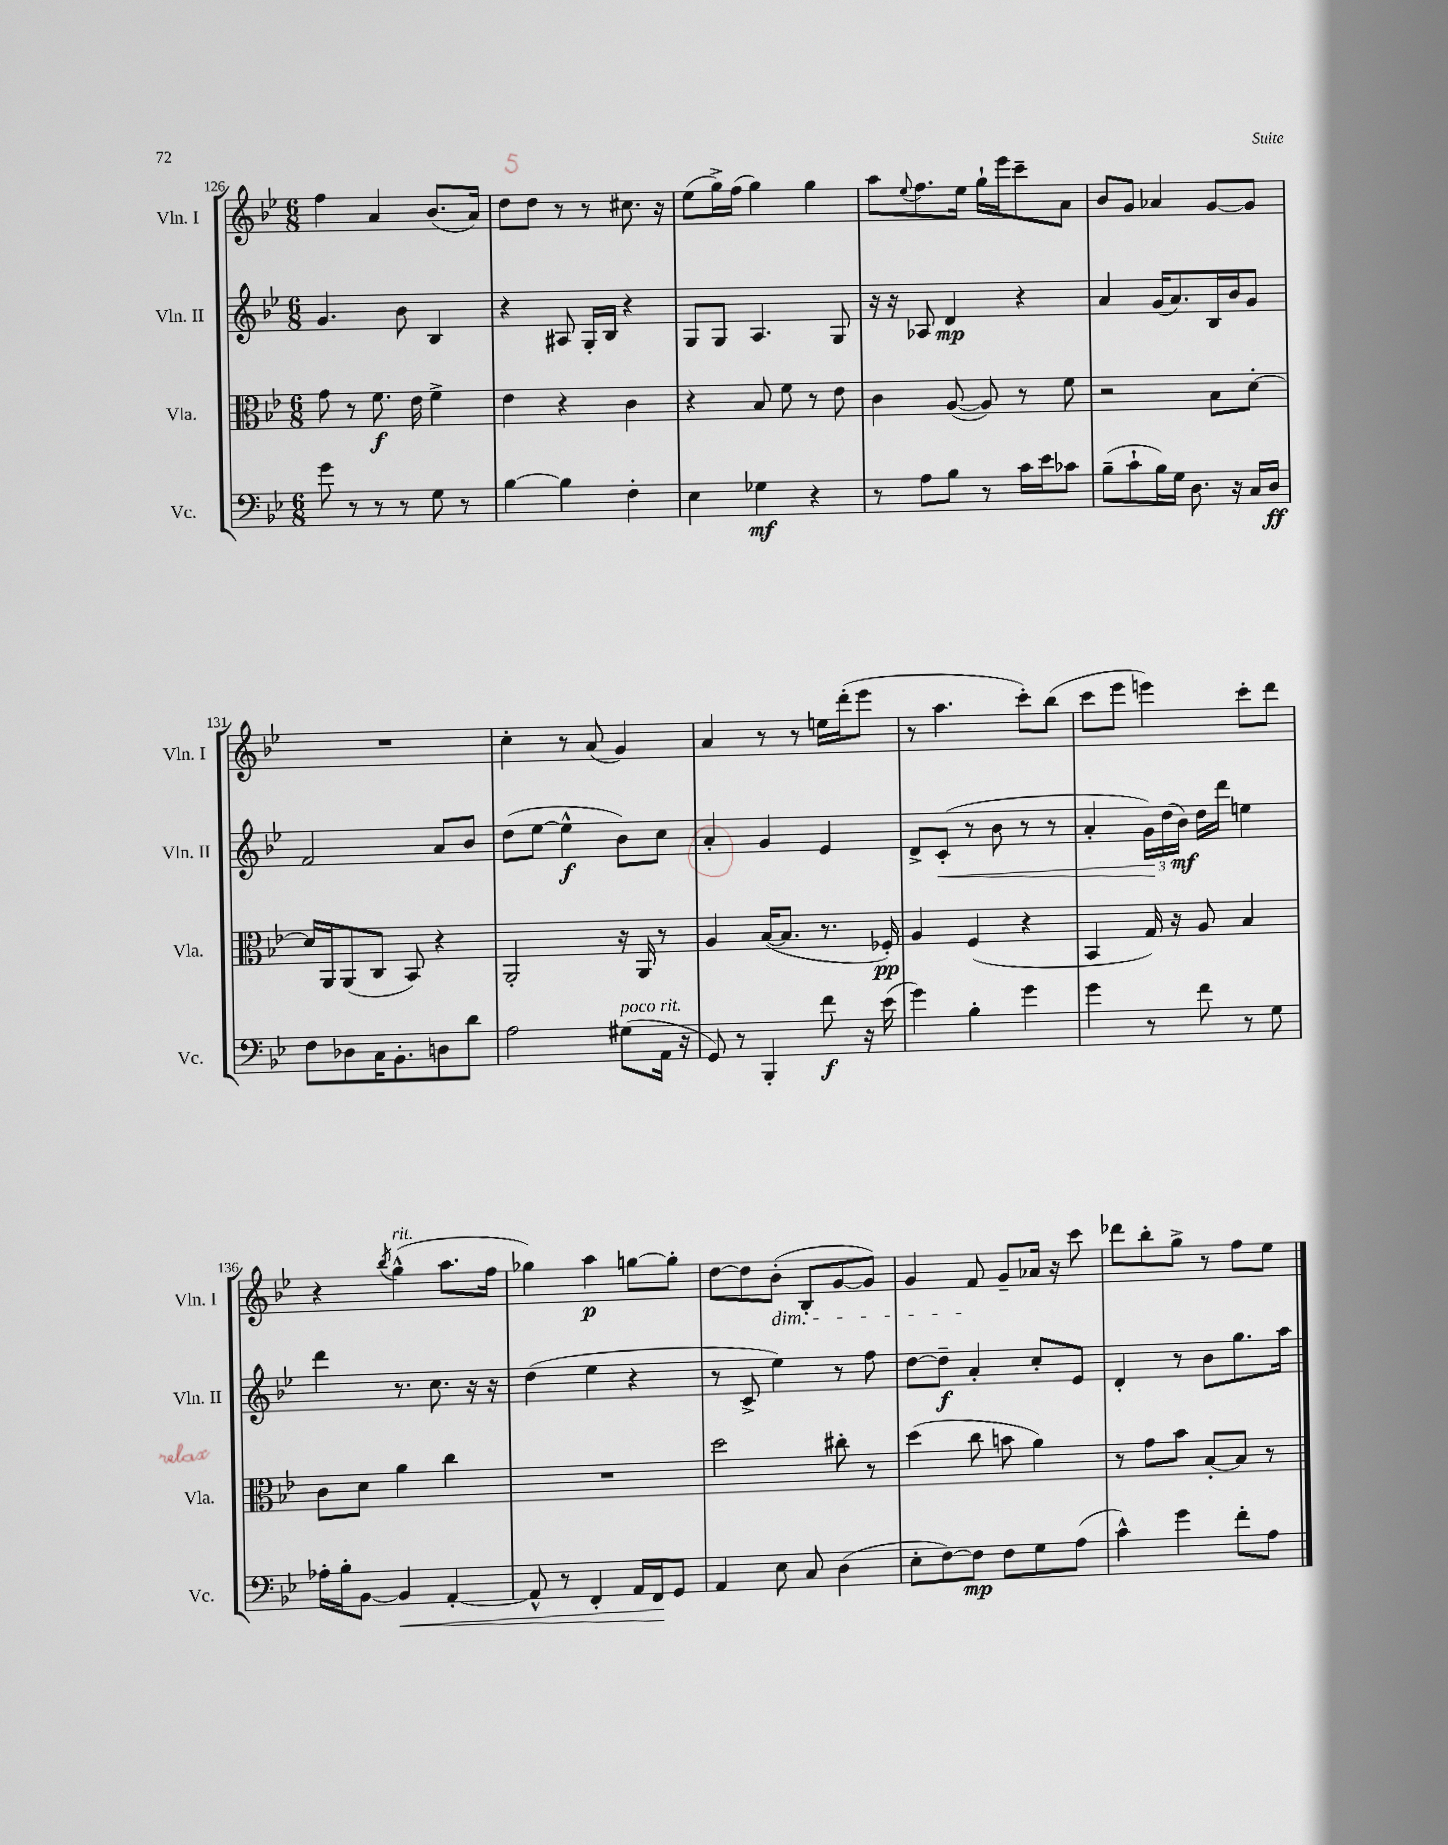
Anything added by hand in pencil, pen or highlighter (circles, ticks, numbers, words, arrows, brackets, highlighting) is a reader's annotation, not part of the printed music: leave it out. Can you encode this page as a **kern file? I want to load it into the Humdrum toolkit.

**kern	**kern	**kern	**kern
*staff4	*staff3	*staff2	*staff1
*clefF4	*clefC3	*clefG2	*clefG2
*k[b-e-]	*k[b-e-]	*k[b-e-]	*k[b-e-]
*M6/8	*M6/8	*M6/8	*M6/8
8g	8g	4.g	4ff
8r	8r	.	.
8r	8.f	.	4a
8r	.	8b-	.
.	16e-	.	.
8G	4f^	4B-	(8.b-
8r	.	.	.
.	.	.	16a)
=	=	=	=
[4B-	4e-	4r	8dd
.	.	.	8dd
4B-]	4r	8A#	8r
.	.	16G'	8r
.	.	16B-	.
4F'	4c	4r	8.cc#
.	.	.	16r
=	=	=	=
4E-	4r	8G	(8ee-
.	.	8G	16gg^)
.	.	.	(16ff
4G-	8B-	4.A	4gg)
.	8f	.	.
4r	8r	.	4gg
.	8e-	8G	.
=	=	=	=
8r	4c	16r	8aa
.	.	16r	.
.	.	.	8qqee-
8A	.	8A-	8.ff
8B-	([8A	4d	.
.	.	.	16ee-
8r	8A])	.	16gg`
.	.	.	16eee-
16c	8r	4r	8ccc~
16e-	.	.	.
8c-	8f	.	8a
=	=	=	=
(8B-~	2r	4a	8b-
8c`	.	.	8g
16B-)	.	(16g	4a-
16G	.	8.a)	.
8.D	.	.	.
.	8B-	16B-	[8g
16r	.	16b-	.
16C	[8d'	8g	8g]
16D	.	.	.
=	=	=	=
8F	16d]	2f	2.r
.	16AA	.	.
8D-	(8AA	.	.
16C	8C	.	.
8.BB-'	.	.	.
.	8BB-)	.	.
8D	4r	8a	.
8d	.	8b-	.
=	=	=	=
2A	2AA'	(8dd	4cc'
.	.	[8ee-	.
.	.	4ee-^^]	8r
.	.	.	(8a
(8G#	16r	8b-)	4g)
.	16AA	.	.
16AA	8r	8cc	.
16r	.	.	.
=	=	=	=
8GG)	4A	4a'	4a
8r	.	.	.
4BBB-'	([16B-	4g	8r
.	8.B-]	.	.
.	.	.	8r
8f	8.r	4e-	16ee
.	.	.	(16ddd'
16r	.	.	8eee-
(16e-	16F-')	.	.
=	=	=	=
4g)	4A	8d^	8r
.	.	(8c'	4.aa
4B-'	(4F	8r	.
.	.	8b-	.
4g	4r	8r	8ccc')
.	.	8r	(8bb-
=	=	=	=
4g	4BB-	4a'	8ccc
.	.	.	8eee-
8r	16G)	24g)	4eee)
.	.	(24dd	.
.	16r	.	.
.	.	24b-)	.
8f	8A	16dd	.
.	.	16ddd	.
8r	4B-	4ee	8ccc'
8G	.	.	8ddd
=	=	=	=
16A-'	8c	4ddd	4r
16B-'	.	.	.
[8BB-	8d	.	.
.	.	.	8qbb-
4BB-]	4a	8.r	(4gg^^
.	.	8.cc	.
[4AA'	4cc	.	8.aa
.	.	16r	.
.	.	16r	16ff
=	=	=	=
8AA^^]	2.r	(4dd	4gg-)
8r	.	.	.
4FF'	.	4ee-	4aa
16AA	.	4r	[8gg
16FF	.	.	.
8GG	.	.	8gg']
=	=	=	=
4AA	2dd	8r	[8dd
.	.	8c^	8dd]
8E-	.	4ee-)	(8b-'
8C	.	.	8B-'
(4D	8cc#'	8r	[8g
.	8r	8ff	8g])
=	=	=	=
8E-'	(4dd	[8dd	4g
[8F)	.	8dd~]	.
8F]	8cc	4a'	8f
8F	8b	.	8g~
8G	4a)	8cc'	16a-
.	.	.	16r
(8A	.	8e-	8ccc
=	=	=	=
4c^^)	8r	4d'	8ddd-
.	8g	.	8bb-'
4g	8b-	8r	8gg^
.	[8B-'	8b-	8r
8f'	8B-]	8.gg	8ff
8A	8r	.	8ee-
.	.	16aa	.
==	==	==	==
*-	*-	*-	*-
